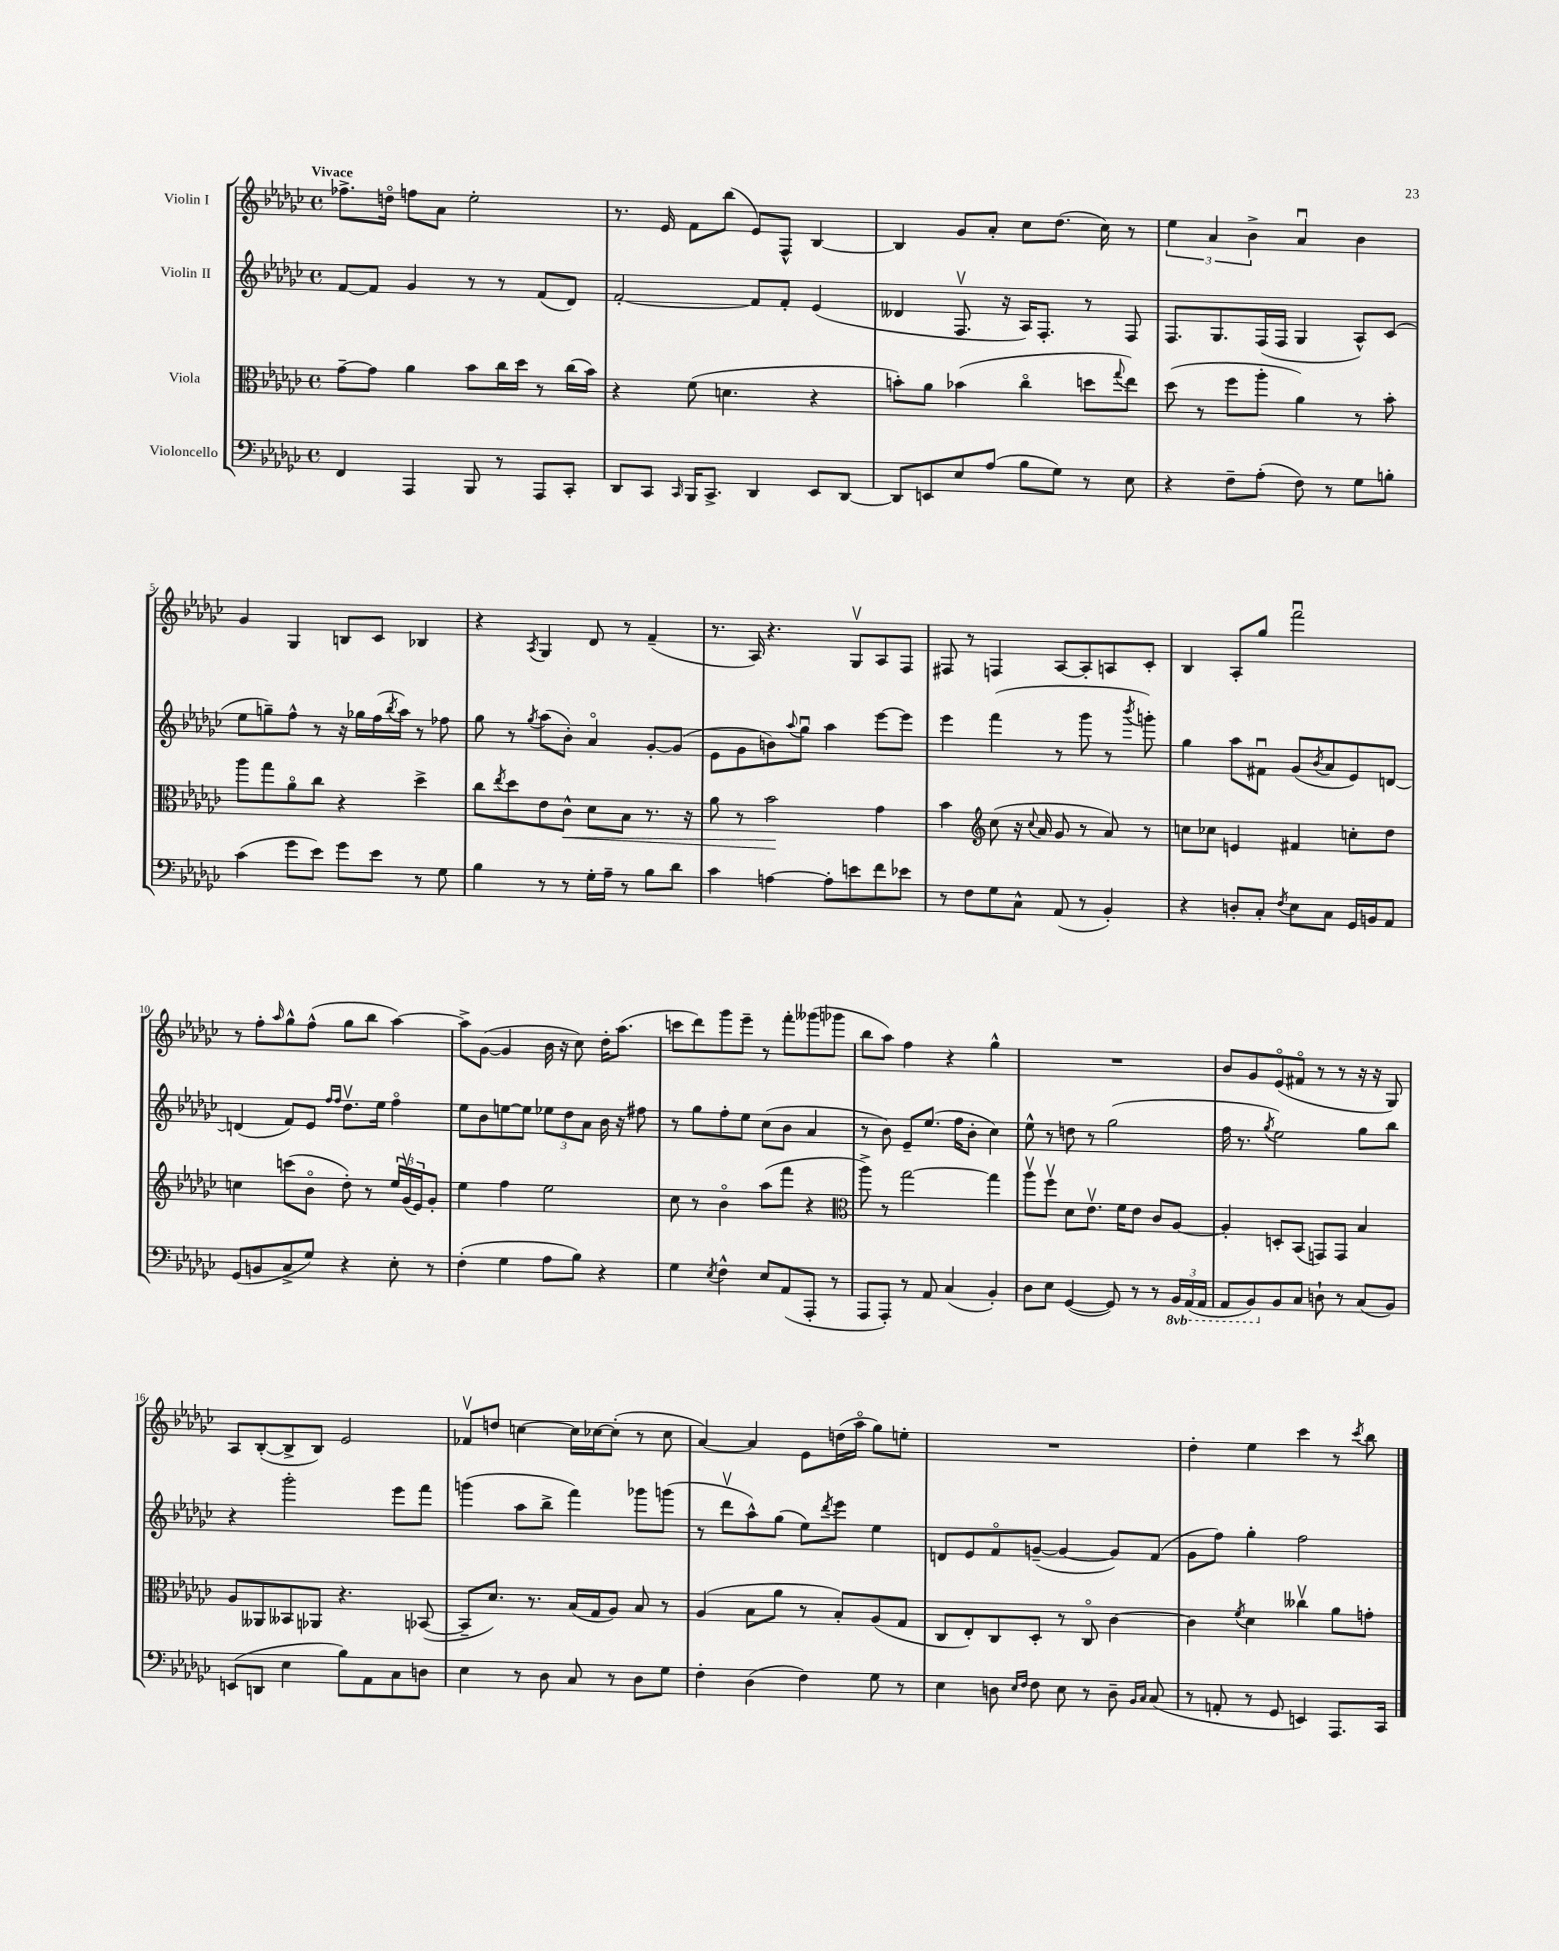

**kern	**kern	**dynam	**kern	**kern
*part4	*part3	*part3	*part2	*part1
*staff4	*staff3	*staff3	*staff2	*staff1
*I"Violoncello	*I"Viola	*	*I"Violin II	*I"Violin I
*clefF4	*clefC3	*	*clefG2	*clefG2
*k[b-e-a-d-g-c-]	*k[b-e-a-d-g-c-]	*	*k[b-e-a-d-g-c-]	*k[b-e-a-d-g-c-]
*M4/4	*M4/4	*	*M4/4	*M4/4
*met(c)	*met(c)	*	*met(c)	*met(c)
=1	=1	=1	=1	=1
!	!	!	!	!LO:TX:a:B:t=Vivace
4FF/	[8g-~\L	.	[8f/L	8.ff-X^\L
.	8g-\J]	.	8f/J]	.
.	.	.	.	16ddn\Jk
4AAA-/	4a-\	.	4g-/	8ffn\L
.	.	.	.	8a-\J
8BBB-/	8b-\L	.	8r	2ee-'\
8r	16cc-\L	.	8r	.
.	16dd-\JJ	.	.	.
8AAA-/L	8r	.	(8f/L	.
8CC-'/J	(16cc-\LL	.	8d-/J)	.
.	16b-\JJ)	.	.	.
=2	=2	=2	=2	=2
8DD-/L	4r	.	[2f'/	8.r
8CC-/J	.	.	.	.
.	.	.	.	16e-/
16qqCC-/	.	.	.	.
16BBB-/KL	(8f\	.	.	8f\L
8.CC-^/J	.	.	.	.
.	4.dn\	.	.	(8bb-\J
4DD-/	.	.	8f/L]	8e-/L)
.	.	.	8f'/J	8F^^/J
8EE-/L	4r	.	(4e-/	[4B-/
[8DD-/J	.	.	.	.
=3	=3	=3	=3	=3
8DD-/L]	8bn'\L)	.	4d--X/	4B-/]
8EEn/	8a-\J	.	.	.
8E-/	(4b-X\	.	8.Fv/	8g-/L
(8A-/J	.	.	.	8a-'/J
.	.	.	16r	.
8B-\L	4cc-\	.	16A-/KL)	8cc-\L
.	.	.	8.F'/J	.
8G-\J)	.	.	.	(8.dd-\J
8r	8ddn\L	.	8r	.
.	.	.	.	16cc-\)
.	8qqgg-/	.	.	.
8E-\	8ee-\J)	.	8F/	8r
=4	=4	=4	=4	=4
4r	(8dd-\	.	8.F/L	6ee-\
.	8r	.	.	.
.	.	.	.	6a-/
.	.	.	8.G-/	.
8F~\L	8ff\L	.	.	.
.	.	.	.	6b-^\
(8A-'\J	8aa-'\J	.	(16F/L	.
.	.	.	16F/JJ	.
8F\)	4a-\)	.	4G-/	4a-u/
8r	.	.	.	.
8G-\L	8r	.	8A-^^/L)	4b-\
8Bn'\J	8b-'\	.	(8c-/J	.
!!LO:LB:g=z
=5	=5	=5	=5	=5
(4c-\	8aa-\L	.	8ee-\L	4g-/
.	8gg-\	.	8ggn~\)	.
8g-\L	8a-\	.	8ff^^\J	4G-/
8e-\J)	8cc-\J	.	8r	.
8g-\L	4r	.	16r	8Bn/L
.	.	.	16gg-X\LL	.
8e-\J	.	.	(16ff\	8c-/J
.	.	.	8qbb-/	.
.	.	.	16aa-\JJ)	.
8r	4dd-^\	.	8r	4B-X/
8G-\	.	.	8ff-X\	.
=6	=6	=6	=6	=6
4B-\	8cc-\L	.	8gg-\	4r
.	8qee-/	.	.	.
.	8dd-\	.	8r	.
.	.	.	8qgg-/	8qA-/
8r	8e-\	.	(8aa-\L	4G-/
!	!	!LO:HP:b	!	!
8r	8c-^^\J	<	8b-'\J)	.
16G-'\LL	8d-\L	.	4a-/	8d-/
16A-~\JJ	.	.	.	.
8r	8B-\J	.	.	8r
8B-\L	8.r	.	[8g-'/L	(4f~/
8d-\J	.	.	(8g-/J]	.
.	16r	.	.	.
=7	=7	=7	=7	=7
4c-\	8a-\	.	8e-\L	8.r
.	8r	.	8g-\	.
.	.	.	.	16A-/)
[4An\	2b-\	.	8bn\)	4.r
.	.	.	8qqaa-/	.
.	.	.	8gg-u\J	.
8A'\L]	.	.	4aa-\	.
8en\	.	.	.	8G-v/L
8f\	4g-\	[	[8eee-\L	8A-/
8e-X\J	.	.	8eee-\J]	8F/J
=8	=8	=8	=8	=8
8r	4b-\	.	4eee-\	8F#X/
8F\L	.	.	.	8r
*	*clefG2	*	*	*
8G-\	(8cc-\	.	(4fff\	4Fn/
8C-^^\J	16r	.	.	.
.	8qqcc-/	.	.	.
.	16a-/	.	.	.
(8AA-/	8g-/	.	8r	[8A-/L
8r	8r	.	8ggg-\	8A-'/]
4BB-'/)	8a-/)	.	8r	8An/
.	.	.	8qbbb-/	.
.	8r	.	8gggn'\)	8c-'/J
=9	=9	=9	=9	=9
4r	8ccn\L	.	4gg-\	4B-/
.	8cc-X\J	.	.	.
8Dn'/L	4en/	.	8aa-\L	8A-'/L
8C-'/J	.	.	8f#Xu\J	8gg-/J
8qF/	.	.	.	.
8E-\L	4f#X/	.	(8g-/L	2fffu\
.	.	.	8qb-/	.
8C-\J	.	.	8a-/	.
16GG-/LL	8ccn'\L	.	8e-/)	.
16BBn/J	.	.	.	.
8AA-/J	8dd-\J	.	[8dn/J	.
!!LO:LB:g=z
=10	=10	=10	=10	=10
(8GG-/L	4ccn\	.	(4dn/]	8r
8BBn/	.	.	.	8ff'\L
.	.	.	.	16qqaa-/
8C-^/	(8cccn\L	.	8f/L)	8gg-^^\
8G-/J)	8b-\J	.	8e-/J	(8ff^^\J
.	.	.	16qqff/LL	.
.	.	.	16qqff/JJ	.
4r	8dd-'\)	.	8.dd-v\L	8gg-\L
.	8r	.	.	8bb-\J
.	.	.	16ee-\Jk	.
8E-'\	24ee-/LL	.	4ff\	[4aa-\)
.	(24g-v/	.	.	.
.	24e-/J)	.	.	.
8r	8g-'/J	.	.	.
=11	=11	=11	=11	=11
(4F'\	4ee-\	.	8ee-\L	8aa-^\L]
.	.	.	8b-\	([8g-\J
4G-\	4ff\	.	[8een\	4g-/]
.	.	.	8ee\J]	.
8A-\L	2ee-\	.	12ee-X\L	16b-\
.	.	.	.	16r
.	.	.	12dd-\	.
8B-\J)	.	.	.	8cc-\)
.	.	.	12a-\J	.
4r	.	.	16b-\	16dd-'\KL
.	.	.	16r	(8.aa-\J
.	.	.	8ff#X\	.
=12	=12	=12	=12	=12
4G-\	8cc-\	.	8r	8cccn\L
.	8r	.	8gg-\L	8ddd-\)
8qE-/	.	.	.	.
4F^^\	4b-\	.	8ff'\	8ggg-\
.	.	.	8ee-\J	8eee-~\J
8E-/L	(8aa-\L	.	(8cc-\L	8r
(8AA-/	8fff\J	.	8b-\J	8fff'\L
8AAA-'/J	4r	.	4a-/	(8ggg--X\
8r	.	.	.	8ggg-X\J
=13	=13	=13	=13	=13
*	*clefC3	*	*	*
8AAA-/L	8aa-^\)	.	8r	8bb-\L
8AAA-'/J)	8r	.	8b-\)	8aa-\J)
8r	[2gg-\	.	8e-~/L	4ff\
8AA-/	.	.	(8.ee-/J	.
(4C-/	.	.	.	4r
.	.	.	16ff\KL	.
.	.	.	8b-'\J	.
4BB-'/)	4gg-\]	.	4cc-\)	4gg-^^\
=14	=14	=14	=14	=14
8D-\L	8aa-v\L	.	8ee-^^\	1r
8E-\J	8ffv\J	.	8r	.
([4GG-/	8d-\L	.	8ddn\	.
.	8.e-v\J	.	8r	.
8GG-/])	.	.	(2gg-\	.
.	16f\KL	.	.	.
8r	8e-\J	.	.	.
8r	8c-/L	.	.	.
*8ba	*	*	*	*
24BBB-/LL	[8A-/J	.	.	.
(24AAA-/	.	.	.	.
24AAA-/JJ	.	.	.	.
=15	=15	=15	=15	=15
8AAA-/L	4A-'/]	.	16ff\	8b-/L
.	.	.	8.r	.
8BBB-/)	.	.	.	8g-/
.	.	.	8qgg-/	.
*X8ba	*	*	*	*
8BB-/	8Dn'/L	.	2ee-\)	(8e-/
8C-/J	(8BB-/J	.	.	8f#X/J
8Dn`\	8GGn/L)	.	.	8r
8r	8GG/J	.	.	8r
(8C-/L	4B-/	.	8gg-\L	16r
.	.	.	.	16r
8BB-/J)	.	.	8bb-\J	8G-/)
!!LO:LB:g=z
=16	=16	=16	=16	=16
(8EEn/L	8A-/L	.	4r	8A-/L
8DDn/J	8AA--X/	.	.	([8B-'/
4E-\	8BB--X/	.	2ggg-'\	8B-^/]
.	8AA-X/J	.	.	8B-/J)
8B-\L)	4.r	.	.	2e-/
8AA-\	.	.	.	.
8C-\	.	.	8eee-\L	.
8Dn\J	([8BB-X/	.	8fff\J	.
=17	=17	=17	=17	=17
4E-\	8BB-~/L]	.	(4gggn\	8f-Xv/L
.	8.d-/J)	.	.	8ddn/J
8r	.	.	8aa-\L	[4ccn\
.	8.r	.	.	.
8D-\	.	.	8bb-^\J	.
8C-/	(16B-/LL	.	4fff\)	16cc\LL]
.	16G-/J	.	.	[16cc-X\J
8r	8A-/J)	.	.	(8cc-'\J]
8D-\L	8B-/	.	8ggg-X\L	8r
8G-\J	8r	.	(8gggn\J	8cc-\
=18	=18	=18	=18	=18
4F'\	(4A-/	.	8r	[4a-/)
.	.	.	8ddd-v\L	.
(4D-\	8B-\L	.	8aa-^^\)	4a-/]
.	8a-\J	.	(8gg-\J	.
4F\)	8r	.	8ee-\L)	8e-\L
.	.	.	8qddd-/	.
.	8B-'/L)	.	8eee-\J	(16ddn\L
.	.	.	.	16aa-\JJ
8G-\	(8A-/	.	4ee-\	8gg-\L)
8r	8G-/J	.	.	8een'\J
=19	=19	=19	=19	=19
4E-\	8C-/L	.	8dn/L	1r
.	8E-'/)	.	8e-/	.
8Dn\	8C-/	.	8f/	.
16qqE-/LL	.	.	.	.
16qqF/JJ	.	.	.	.
8F\	8D-'/J	.	([8gn~/J	.
8E-\	8r	.	4g/_	.
8r	8C-/	.	.	.
8D~\	[4c-\	.	8g/L])	.
16qqBB-/LL	.	.	.	.
16qqC-/JJ	.	.	.	.
(8C-/	.	.	(8f/J	.
=20	=20	=20	=20	=20
8r	4c-\]	.	8g-\L	4dd-'\
8AAn'/	.	.	8ff\J)	.
.	8qf/	.	.	.
8r	4d-\	.	4gg-'\	4ee-\
8GG-/	.	.	.	.
4EEn/)	4cc--Xv\	.	2ff\	4ccc-\
8.AAA-/L	8a-\L	.	.	8r
.	.	.	.	8qccc-/
.	8gn'\J	.	.	8bb-\
16CC-/Jk	.	.	.	.
==	==	==	==	==
*-	*-	*-	*-	*-
